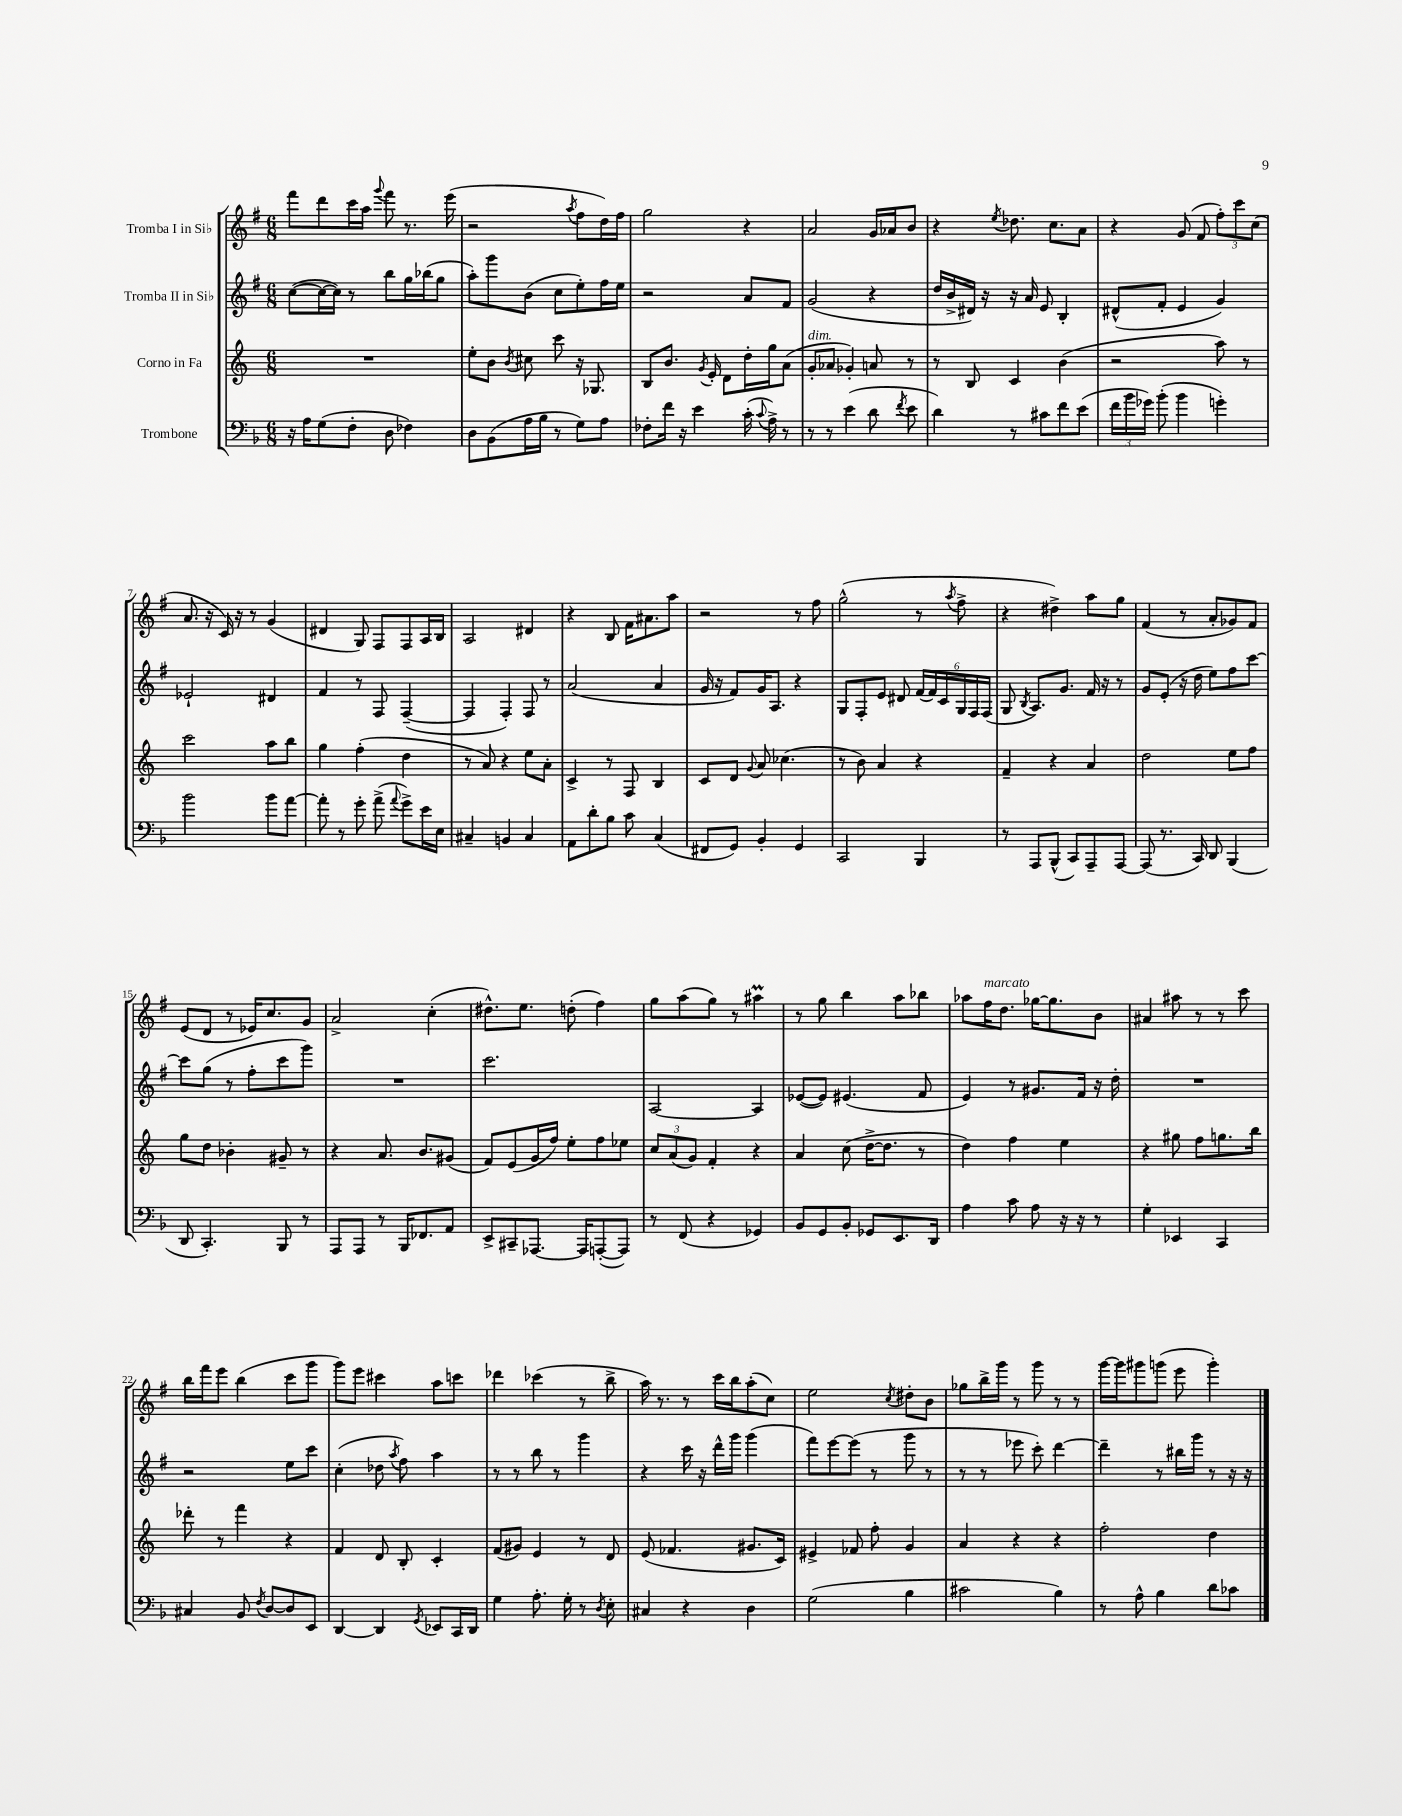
<<
\new StaffGroup <<
\new Staff = "s0" \with { instrumentName = "Tromba I in Sib" } {
    \clef treble \key g \major \numericTimeSignature \time 6/8
    \autoBeamOff fis'''8[ d'''8 c'''16 a''16] \appoggiatura { g'''8 } fis'''8 r8. e'''16( |
    r2 \acciaccatura { a''8 } fis''8[ d''16) fis''16] |
    g''2 r4 |
    a'2 g'16[ aes'16 b'8] |
    r4 \acciaccatura { e''8 } des''8. c''8.[ a'8] |
    r4 g'8( fis'8 \tuplet 3/2 { fis''8[-.) c'''8 c''8]( } |
    a'8. r16 c'16) r16 r8 g'4( |
    dis'4 g8) fis8[ fis8 a16 b16] |
    a2 dis'4 |
    r4 b8 fis'16[ ais'8. a''8] |
    r2 r8 fis''8 |
    g''2-^( r8 \acciaccatura { a''8 } fis''8-> |
    r4 dis''4->) a''8[ g''8] |
    fis'4( r8 a'8[-. ges'8) fis'8] |
    e'8[( d'8] r8 ees'16[) c''8. g'8] |
    a'2-> c''4-.( |
    dis''8.[-^) e''8.] d''8-.( fis''4) |
    g''8[ a''8( g''8]) r8 ais''4\prall |
    r8 g''8 b''4 a''8[ bes''8] |
    aes''8[ fis''16^\markup { \italic "marcato" } d''8.] ges''16[~ ges''8. b'8] |
    ais'4 ais''8 r8 r8 c'''8 |
    b''16[ fis'''16 e'''8] b''4( c'''8[ g'''8] |
    g'''8[) e'''8] cis'''4 a''8[ c'''8] |
    des'''4 ces'''4( r8 b''8-> |
    a''16) r8. r8 c'''16[ b''16 a''8-.( c''8]) |
    e''2 \acciaccatura { c''8 } dis''8[-. b'8] |
    ges''8[ b''16-> g'''16] r8 g'''8 r8 r8 |
    g'''16[~ g'''16 gis'''8 g'''8]( e'''8 g'''4-.) \bar "|." |
}
\new Staff = "s1" \with { instrumentName = "Tromba II in Sib" } {
    \clef treble \key g \major \numericTimeSignature \time 6/8
    \autoBeamOff c''8[~( c''16~ c''16]) r8 b''8[ g''16 bes''16( g''8] |
    a''8[-.) g'''8 b'8]( c''8[ e''8-.) fis''16 e''16] |
    r2 a'8[ fis'8] |
    g'2( r4 |
    d''16[ b'16-> dis'16]) r16 r16 a'16 e'8 b4-. |
    dis'8[-^( fis'8]-. e'4 g'4) |
    ees'2-! dis'4 |
    fis'4 r8 fis8 fis4~--( |
    fis4 fis4-.) fis8 r8 |
    a'2( a'4 |
    g'16 r16 fis'8[) g'16 a8.] r4 |
    g8[ fis8-. e'8] dis'8 \tuplet 6/4 { fis'16[( fis'16) c'16 g16 fis16 fis16]( } |
    g8 \acciaccatura { b8 } a8.[) g'8.] fis'16 r16 r8 |
    g'8[ e'8]-.( r16 d''16 e''8[) fis''8 c'''8]~ |
    c'''8[ g''8]( r8 fis''8[-. c'''8 g'''8]) |
    R2. |
    c'''2. |
    a2~ a4 |
    ees'8[~( ees'8]) eis'4.( fis'8 |
    e'4) r8 gis'8.[ fis'16] r16 d''16-. |
    R2. |
    r2 e''8[ c'''8] |
    c''4-.( des''8 \acciaccatura { a''8 } fis''8) a''4 |
    r8 r8 b''8 r8 g'''4 |
    r4 c'''16 r16 d'''16[-^ g'''16] g'''4( |
    fis'''8[) e'''8~ e'''8]( r8 g'''8 r8 |
    r8 r8 ees'''8 c'''8-.) d'''4~ |
    d'''4-- r8 bis''16[ g'''16] r8 r16 r16 \bar "|." |
}
\new Staff = "s2" \with { instrumentName = "Corno in Fa" } {
    \clef treble \key c \major \numericTimeSignature \time 6/8
    \autoBeamOff R2. |
    e''8[-. b'8] \acciaccatura { b'8 } cis''8 c'''8 r16 ges8. |
    b8[ b'8.] \acciaccatura { g'8 } e'16-. d'8[ d''16-. g''16 a'8]( |
    g'8[-.^\markup { \italic "dim." } aes'8] ges'4-.) a'8 r8 |
    r8 b8 c'4 b'4( |
    r2 a''8) r8 |
    c'''2 a''8[ b''8] |
    g''4 f''4-.( d''4 |
    r8 a'8) r4 e''8[ a'8]-. |
    c'4-> r8 f8 b4 |
    c'8[ d'8] \appoggiatura { g'8 } a'8 ces''4.( |
    r8 b'8) a'4 r4 |
    f'4-- r4 a'4 |
    d''2 e''8[ f''8] |
    g''8[ d''8] bes'4-. gis'8-- r8 |
    r4 a'8. b'8.[ gis'8]( |
    f'8[) e'8( g'16 f''16]) e''8[-. f''8 ees''8] |
    \tuplet 3/2 { c''8[ a'8( g'8]) } f'4-. r4 |
    a'4 c''8( d''16[~-> d''8.] r8 |
    d''4) f''4 e''4 |
    r4 gis''8 f''8[ g''8. b''16] |
    des'''8-. r8 f'''4 r4 |
    f'4 d'8 b8-. c'4-. |
    f'8[( gis'8]) e'4 r8 d'8 |
    e'8( fes'4. gis'8.[ c'16]) |
    eis'4-> fes'8 f''8-. g'4 |
    a'4 r4 r4 |
    f''2-. d''4 \bar "|." |
}
\new Staff = "s3" \with { instrumentName = "Trombone" } {
    \clef bass \key f \major \numericTimeSignature \time 6/8
    \autoBeamOff r16 a16[ g8( f8]-. d8 fes4) |
    d8[ bes,8( a16 bes16] r8 g8[) a8] |
    fes8[-. f'16] r16 e'4 c'16-.( \appoggiatura { c'8 } a16->) r8 |
    r8 r8 e'4( d'8 \acciaccatura { f'8 } e'8 |
    d'4) r8 cis'8[ f'8 e'8]( |
    \tuplet 3/2 { f'16[ bes'16 ges'16]) } bes'8-.( bes'4 g'4-.) |
    bes'2 bes'8[ a'8]~ |
    a'8-. r8 g'8-. a'8->( \appoggiatura { a'8 } g'8[->) e'16 e16] |
    cis4-- b,4 cis4 |
    a,8[ d'8-. bes8] c'8 c4( |
    fis,8[ g,8]) bes,4-. g,4 |
    c,2 bes,,4 |
    r8 a,,8[ bes,,8]-^( c,8[) a,,8-- a,,8]~ |
    a,,8( r8. c,16) d,8 bes,,4( |
    d,8 c,4.-.) bes,,8 r8 |
    a,,8[ a,,8] r8 bes,,16[ fes,8. a,8] |
    e,8[-> cis,8-- aes,,8.]~ aes,,16[ a,,8~-.( a,,8]) |
    r8 f,8( r4 ges,4) |
    bes,8[ g,8 bes,8]-. ges,8[ e,8. d,16] |
    a4 c'8 a8 r16 r16 r8 |
    g4-. ees,4 c,4 |
    cis4 bes,8 \acciaccatura { f8 } d8[~ d8 e,8] |
    d,4~ d,4 \acciaccatura { g,8 } ees,8[ c,16 d,16] |
    g4 a8.-. g16-. r8 \acciaccatura { d8 } e8-. |
    cis4 r4 d4 |
    g2( bes4 |
    cis'2 bes4) |
    r8 a8-^ bes4 d'8[ ces'8] \bar "|." |
}
>>
>>
